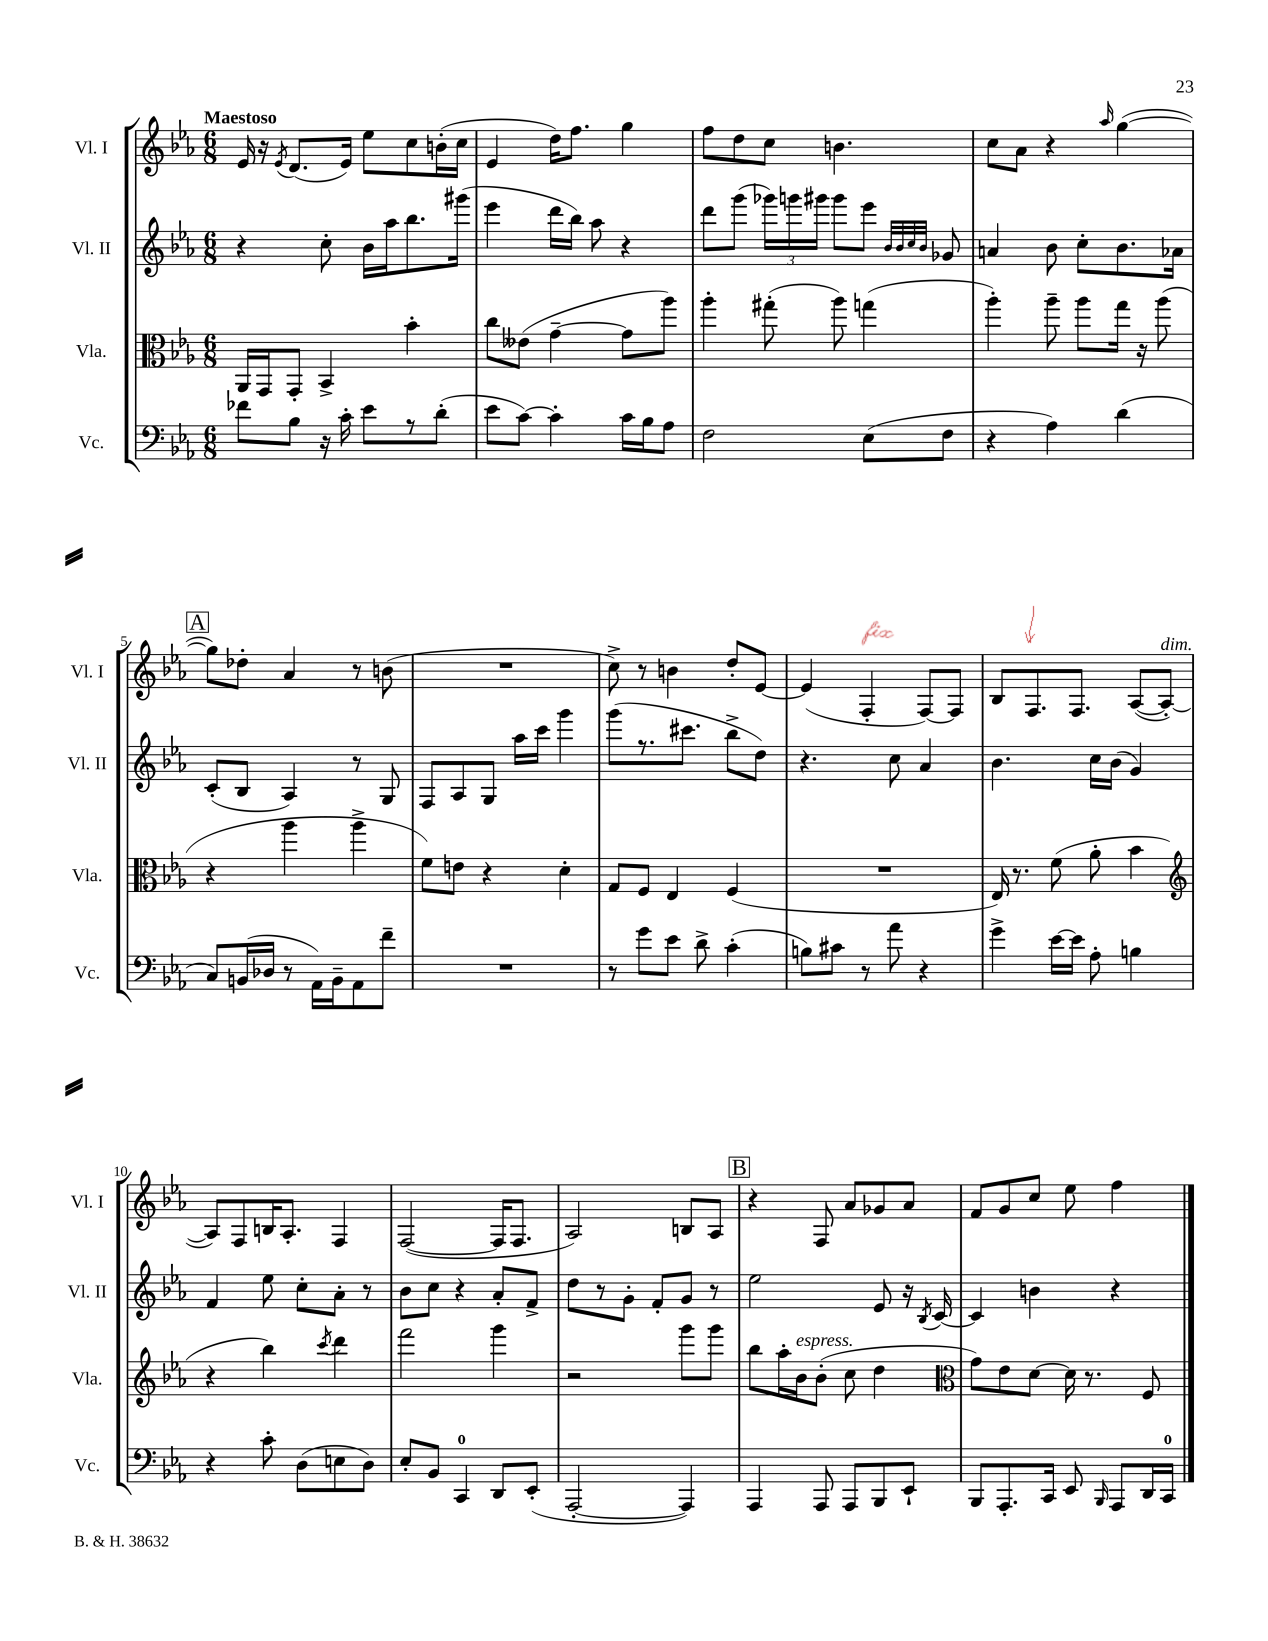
<<
\new StaffGroup <<
\new Staff = "s0" \with { instrumentName = "Vl. I" shortInstrumentName = "Vl. I" } {
    \clef treble \key ees \major \numericTimeSignature \time 6/8 \tempo "Maestoso"
    \autoBeamOff ees'16 r16 \acciaccatura { ees'8 } d'8.[( ees'16]) ees''8[ c''8 b'16-.( c''16] |
    ees'4 d''16[) f''8.] g''4 |
    f''8[ d''8 c''8] b'4. |
    c''8[ aes'8] r4 \grace { aes''16 } g''4~( |
    \mark \markup { \box "A" } g''8[) des''8]-. aes'4 r8 b'8( |
    R2. |
    c''8->) r8 b'4 d''8[-. ees'8]~ |
    ees'4( f4-. f8[~) f8] |
    bes8[ f8. f8.] aes8[~( aes8]~-.^\markup { \italic "dim." } |
    aes8[) f8 b16 aes8.]-. f4 |
    f2~( f16[ f8.] |
    aes2) b8[ aes8] |
    \mark \markup { \box "B" } r4 f8 aes'8[ ges'8 aes'8] |
    f'8[ g'8 c''8] ees''8 f''4 \bar "|." |
}
\new Staff = "s1" \with { instrumentName = "Vl. II" shortInstrumentName = "Vl. II" } {
    \clef treble \key ees \major \numericTimeSignature \time 6/8
    \autoBeamOff r4 c''8-. bes'16[ aes''16 bes''8. gis'''16]( |
    ees'''4 d'''16[ bes''16]) aes''8 r4 |
    d'''8[ g'''8]( \tuplet 3/2 { ges'''16[) g'''16 gis'''16] } gis'''8[ ees'''8] \grace { bes'32[ bes'32 c''32 bes'32] } ges'8 |
    a'4 bes'8 c''8[-. bes'8. aes'16] |
    \mark \markup { \box "A" } c'8[-.( bes8] aes4) r8 g8 |
    f8[ aes8 g8] aes''16[ c'''16] g'''4 |
    g'''8[( r8. cis'''8.] bes''8[-> d''8]) |
    r4. c''8 aes'4 |
    bes'4. c''16[ bes'16]( g'4) |
    f'4 ees''8 c''8[-. aes'8]-. r8 |
    bes'8[ c''8] r4 aes'8[-. f'8]-> |
    d''8[ r8 g'8]-. f'8[-. g'8] r8 |
    \mark \markup { \box "B" } ees''2 ees'8 r16 \acciaccatura { bes8 } c'16~ |
    c'4 b'4 r4 \bar "|." |
}
\new Staff = "s2" \with { instrumentName = "Vla." shortInstrumentName = "Vla." } {
    \clef alto \key ees \major \numericTimeSignature \time 6/8
    \autoBeamOff aes,16[ g,16 g,8]-. bes,4-> bes'4-. |
    c''8[ eeses'8]( g'4~-- g'8[ aes''8]) |
    aes''4-. gis''8-.( aes''8) g''4( |
    aes''4-.) aes''8-- aes''8[ g''16] r16 aes''8( |
    \mark \markup { \box "A" } r4 aes''4 aes''4-> |
    f'8[) e'8] r4 d'4-. |
    g8[ f8] ees4 f4( |
    R2. |
    ees16) r8. f'8( aes'8-. bes'4 |
    \clef treble r4 bes''4) \acciaccatura { c'''8 } d'''4 |
    f'''2 g'''4 |
    r2 g'''8[ g'''8] |
    \mark \markup { \box "B" } bes''8[ aes''16-. bes'16^\markup { \italic "espress." } bes'8]-.( c''8 d''4 |
    \clef alto g'8[) ees'8 d'8]~ d'16 r8. f8 \bar "|." |
}
\new Staff = "s3" \with { instrumentName = "Vc." shortInstrumentName = "Vc." } {
    \clef bass \key ees \major \numericTimeSignature \time 6/8
    \autoBeamOff fes'8[ bes8] r16 c'16-. ees'8[ r8 d'8]-.( |
    ees'8[ c'8]~) c'4-. c'16[ bes16 aes8] |
    f2 ees8[( f8] |
    r4 aes4) d'4( |
    \mark \markup { \box "A" } c8[) b,16( des16] r8 aes,16[) b,16-- aes,8 f'8]-- |
    R2. |
    r8 g'8[ ees'8] d'8-> c'4-.( |
    b8[) cis'8] r8 aes'8 r4 |
    g'4-> ees'16[~ ees'16] aes8-. b4 |
    r4 c'8-. d8[( e8 d8]) |
    ees8[-. bes,8] c,4-0 d,8[ ees,8]-.( |
    aes,,2~-. aes,,4) |
    \mark \markup { \box "B" } aes,,4 aes,,8 aes,,8[ bes,,8 ees,8]-! |
    bes,,8[ aes,,8.-. c,16] ees,8 \grace { bes,,16 } aes,,8[ d,16 c,16]-0 \bar "|." |
}
>>
>>
